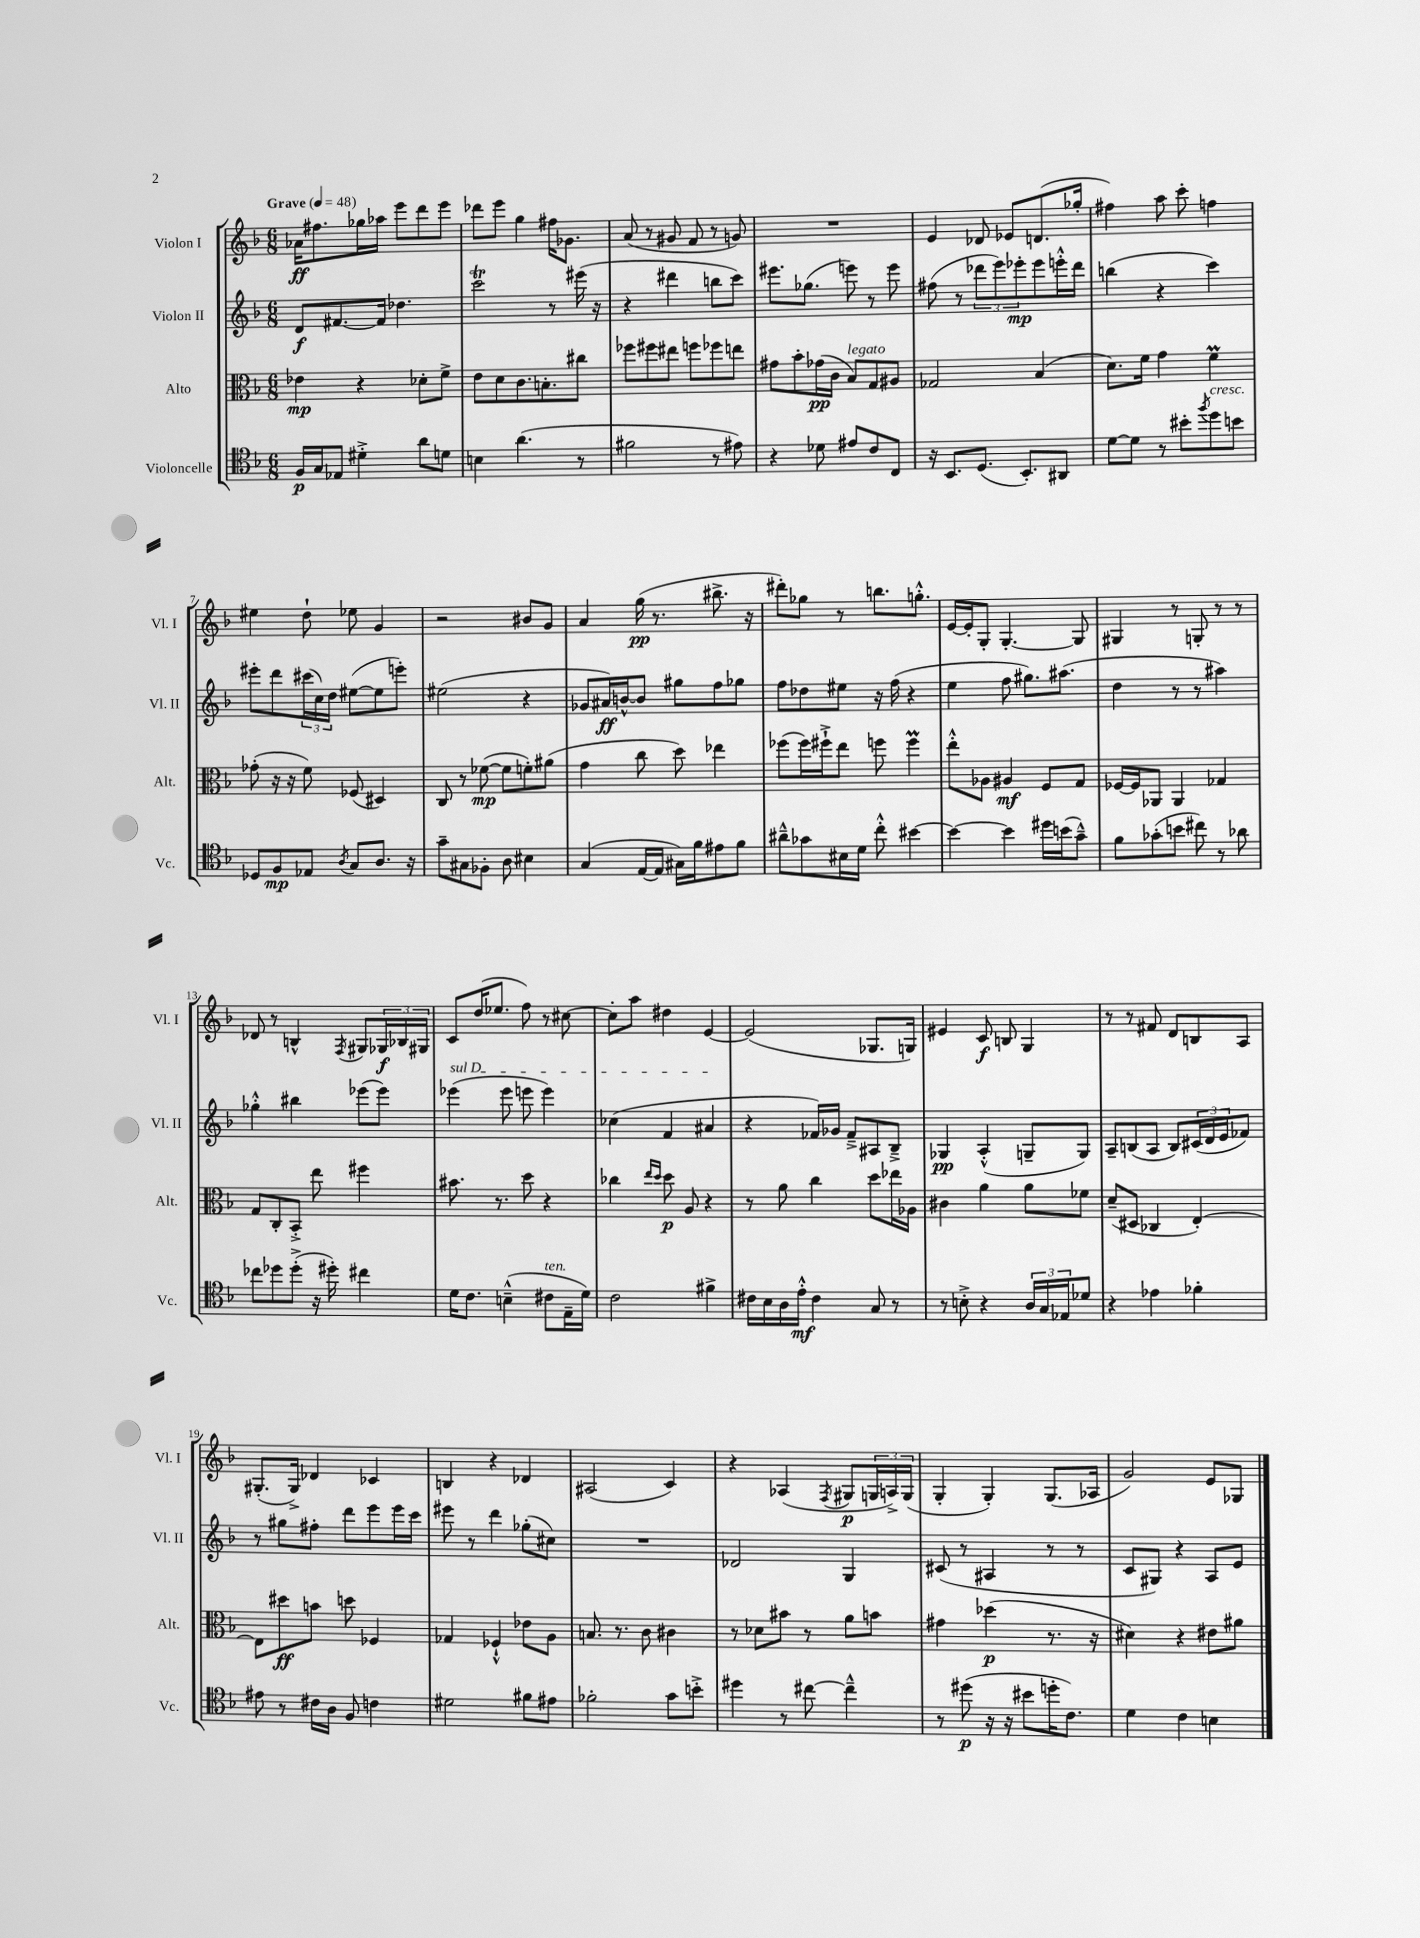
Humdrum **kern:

**kern	**dynam	**kern	**dynam	**kern	**dynam	**kern	**dynam
*part4	*part4	*part3	*part3	*part2	*part2	*part1	*part1
*staff4	*staff4	*staff3	*staff3	*staff2	*staff2	*staff1	*staff1
*I"Violoncelle	*	*I"Alto	*	*I"Violon II	*	*I"Violon I	*
*I'Vc.	*	*I'Alt.	*	*I'Vl. II	*	*I'Vl. I	*
*clefC4	*	*clefC3	*	*clefG2	*	*clefG2	*
*k[b-]	*	*k[b-]	*	*k[b-]	*	*k[b-]	*
*M6/8	*	*M6/8	*	*M6/8	*	*M6/8	*
*MM48	*	*MM48	*	*MM48	*	*MM48	*
=1	=1	=1	=1	=1	=1	=1	=1
!	!	!	!	!	!	!LO:TX:a:B:t=Grave	!
16F/LL	p	4e-X\	mp	8d/L	f	16a-X\KL	ff
16G/J	.	.	.	.	.	8.ff#X\	.
8E-X/J	.	.	.	[8.f#X/	.	.	.
4d#X'^\	.	4r	.	.	.	16gg-X\L	.
.	.	.	.	16f#/Jk]	.	16aa-X\JJ	.
.	.	.	.	4.dd-X\	.	8eee\L	.
8a\L	.	8d-X'\L	.	.	.	8ddd\	.
8dn\J	.	8f^\J	.	.	.	8eee\J	.
=2	=2	=2	=2	=2	=2	=2	=2
4Bn\	.	8e\L	.	2cccT\	.	8ddd-X\L	.
.	.	8d\	.	.	.	8eee\J	.
(4.a\	.	8.c\	.	.	.	4gg\	.
.	.	8.Bn'\	.	.	.	.	.
.	.	.	.	8r	.	16ff#X\KL	.
.	.	.	.	.	.	8.g-X\J	.
8r	.	8cc#X\J	.	(16eee#X\	.	.	.
.	.	.	.	16r	.	.	.
=3	=3	=3	=3	=3	=3	=3	=3
2f#X\	.	8ff-X\L	.	4r	.	(8a/	.
.	.	8ff#X\	.	.	.	8r	.
.	.	8ee#X\J	.	4ddd#X\	.	8g#X/	.
.	.	8ffn\L	.	.	.	8f/	.
8r	.	8ff-X\	.	8bbn\L	.	8r	.
8e#X\)	.	8een\J	.	8ccc\J)	.	8gn/)	.
=4	=4	=4	=4	=4	=4	=4	=4
4r	.	8g#X\L	.	8.eee#X\L	.	2.r	.
.	.	8b-'\	.	.	.	.	.
.	.	.	.	(8.gg-X\J	.	.	.
8d-X\	.	(16g-X\L	pp	.	.	.	.
.	.	16c\JJ	.	.	.	.	.
!	!	!LO:TX:a:i:t=legato	!	!	!	!	!
8e#X/L	.	8B-/L)	.	8eeen\)	.	.	.
8c/	.	8G/	.	8r	.	.	.
8C/J	.	8A#X/J	.	8eee\	.	.	.
=5	=5	=5	=5	=5	=5	=5	=5
16r	.	2G-X/	.	(8ff#X\	.	4e/	.
8.BB-/L	.	.	.	.	.	.	.
.	.	.	.	8r	.	.	.
(8.D/J	.	.	.	12ddd-X\L	.	8d-X/	.
.	.	.	.	12eee\)	.	.	.
.	.	.	.	.	.	8e-X/L	.
.	.	.	.	12eee-X'\	mp	.	.
8.BB-'/L)	.	.	.	.	.	.	.
.	.	(4B-/	.	8eee-\	.	(8.dn/	.
8AA#X/J	.	.	.	16eeen'^^\L	.	.	.
.	.	.	.	16ddd-\JJ	.	16gg-X'/Jk	.
=6	=6	=6	=6	=6	=6	=6	=6
[8d\L	.	8.d\L)	.	(4bbn\	.	4ff#X\)	.
8d\J]	.	.	.	.	.	.	.
.	.	16f\Jk	.	.	.	.	.
8r	.	4g\	.	4r	.	8aa\	.
8b#X'\L	.	.	.	.	.	8ccc'\	.
8qff/	.	.	.	.	.	.	.
!LO:TX:a:i:t=cresc.	!	!	!	!	!	!	!
8dd\	.	4fM\	.	4ccc\)	.	4ffn\	.
8bn\J	.	.	.	.	.	.	.
!!LO:LB:g=z
=7	=7	=7	=7	=7	=7	=7	=7
8D-X/L	.	(8g-X'\	.	8eee#X'\L	.	4ee#X\	.
8F/	mp	16r	.	8ddd\	.	.	.
.	.	16r	.	.	.	.	.
8E-X/J	.	8f\)	.	(24ccc#X\L	.	8dd`\	.
.	.	.	.	24cc\)	.	.	.
.	.	.	.	24dd\JJ	.	.	.
8qA/	.	.	.	.	.	.	.
8G/L	.	(8F-X/	.	([8ee#X\L	.	8ee-X\	.
8.A/J	.	4D#X/)	.	8ee#\]	.	4g/	.
.	.	.	.	8eeen'\J)	.	.	.
16r	.	.	.	.	.	.	.
=8	=8	=8	=8	=8	=8	=8	=8
8g~\L	.	8C/	.	(2ee#X\	.	2r	.
8G#X\	.	8r	.	.	.	.	.
8F-X'\J	.	([8f-X\	mp	.	.	.	.
8A\	.	8f-\L]	.	.	.	.	.
4B#X\	.	8fn'\)	.	4r	.	8b#X/L	.
.	.	(8a#X\J	.	.	.	8g/J	.
=9	=9	=9	=9	=9	=9	=9	=9
(4G/	.	4g\	.	8g-X/L	.	4a/	.
.	.	.	.	16a#X/L)	ff	.	.
.	.	.	.	[16bn^^/J	.	.	.
[16E/LL	.	8cc\	.	8b/J]	.	(16gg\	pp
16E/JJ]	.	.	.	.	.	8.r	.
16G#X\LL)	.	8dd\)	.	8gg#X\L	.	.	.
16f\J	.	.	.	.	.	.	.
8e#X\	.	4ee-X\	.	8ff\	.	8.bb#X^\	.
8f\J	.	.	.	8gg-X\J	.	.	.
.	.	.	.	.	.	16r	.
=10	=10	=10	=10	=10	=10	=10	=10
8a#X~^^\L	.	(8ff-X\L	.	8ff\L	.	8ddd#X'\L)	.
8g-X\	.	16ff-\L)	.	8dd-X\	.	8gg-X\J	.
.	.	16ff#X`^\J	.	.	.	.	.
16B#X\L	.	8ee\J	.	8ee#X\J	.	8r	.
16d\JJ	.	.	.	.	.	.	.
8cc'^^\	.	8ffn\	.	16r	.	8.bbn\L	.
.	.	.	.	(16ff\	.	.	.
[4b#X\	.	4ffM\	.	4r	.	.	.
.	.	.	.	.	.	8.ggn'^^\J	.
=11	=11	=11	=11	=11	=11	=11	=11
4b#\_	.	8ee'^^\L	.	4ee\	.	[16e/LL	.
.	.	.	.	.	.	16e'/J]	.
.	.	8A-X\J	.	.	.	8G'/J	.
4b#\]	.	4A#X/	mf	8ff\	.	[4.G'/	.
.	.	.	.	8.gg#X\L)	.	.	.
16dd#X\LL	.	8F/L	.	.	.	.	.
(16bn\J	.	.	.	(8.aa#X\J	.	.	.
8g~^^\J)	.	8G/J	.	.	.	8G/]	.
=12	=12	=12	=12	=12	=12	=12	=12
8f\L	.	[16F-X/LL	.	4dd\	.	4G#X/	.
.	.	16F-/J]	.	.	.	.	.
(8g-X'\	.	8AA-X/J	.	.	.	.	.
8bn\J	.	4AA-/	.	8r	.	8r	.
8cc#X\)	.	.	.	8r	.	8Gn'/	.
8r	.	4G-X/	.	4aa#X\)	.	8r	.
8a-X\	.	.	.	.	.	8r	.
!!LO:LB:g=z
=13	=13	=13	=13	=13	=13	=13	=13
8cc-X\L	.	8G/L	.	4gg-X'^^\	.	8d-X/	.
8dd-X\	.	8C'/	.	.	.	8r	.
(8dd-'^\J	.	8BB-'^/J	.	4bb#X\	.	4Bn^^/	.
16r	.	8ee\	.	.	.	.	.
16dd#X'\)	.	.	.	.	.	.	.
.	.	.	.	.	.	8qF/	.
4cc#X\	.	4ff#X\	.	(8eee-X\L	.	8G#X/L	.
.	.	.	.	8eee-\J)	.	24G-X/L	f
.	.	.	.	.	.	24B-X/	.
.	.	.	.	.	.	24G#X/JJ	.
=14	=14	=14	=14	=14	=14	=14	=14
!	!	!	!	!LO:TX:a:i:t=sul D	!	!	!
16d\KL	.	8.b#X\	.	(4eee-X\	.	8c/L	.
8.c\J	.	.	.	.	.	.	.
.	.	.	.	.	.	(16dd/K	.
.	.	8.r	.	.	.	8.ee-X/J	.
(4Bn~^^\	.	.	.	8eee-\	.	.	.
.	.	8dd\	.	8eeen\	.	8ff\)	.
!LO:TX:a:i:t=ten.	!	!	!	!	!	!	!
8c#X\L	.	4r	.	4eee\)	.	8r	.
16E~\L	.	.	.	.	.	[8cc#X\	.
16d\JJ)	.	.	.	.	.	.	.
=15	=15	=15	=15	=15	=15	=15	=15
2c\	.	4cc-X\	.	(4cc-X\	.	8cc#'\L]	.
.	.	.	.	.	.	8aa\J	.
.	.	16qqee/LL	.	.	.	.	.
.	.	16qqdd/JJ	.	.	.	.	.
.	.	8dd\	p	4f/	.	4dd#X\	.
.	.	8A/	.	.	.	.	.
4f#X^\	.	4r	.	4a#X/	.	[4e/	.
=16	=16	=16	=16	=16	=16	=16	=16
16c#X\LL	.	8r	.	4r	.	(2e/]	.
16B-\	.	.	.	.	.	.	.
16A\	.	8a\	.	.	.	.	.
16e'^^\JJ	mf	.	.	.	.	.	.
4c#\	.	4cc\	.	16f-X/LL)	.	.	.
.	.	.	.	16g-X/JJ	.	.	.
.	.	.	.	8f-~^/L	.	.	.
8G/	.	8dd\L	.	8A#X/	.	8.G-X/L	.
8r	.	16ee-X\L	.	8B-~^/J	.	.	.
.	.	16A-X\JJ	.	.	.	16Gn/Jk)	.
=17	=17	=17	=17	=17	=17	=17	=17
8r	.	4c#X\	.	4G-X/	pp	4e#X/	.
8Bn'^\	.	.	.	.	.	.	.
4r	.	4a\	.	(4A'^^/	.	8c/	f
.	.	.	.	.	.	8Bn/	.
24A/LL	.	8a\L	.	8Gn~/L	.	4G/	.
24G/	.	.	.	.	.	.	.
24E-X/J	.	.	.	.	.	.	.
8d-X/J	.	8f-X\J	.	8G/J)	.	.	.
=18	=18	=18	=18	=18	=18	=18	=18
4r	.	(8d~/L	.	8A~/L	.	8r	.
.	.	8D#X/J	.	(8Bn/	.	8r	.
4e-X\	.	4C-X/	.	8A/J	.	8f#X/	.
.	.	.	.	8B/L)	.	8d/L	.
4f-X'\	.	[4E'/)	.	(24c#X/L	.	8Bn/	.
.	.	.	.	24d/	.	.	.
.	.	.	.	24e/J	.	.	.
.	.	.	.	8f-X/J)	.	8A/J	.
!!LO:LB:g=z
=19	=19	=19	=19	=19	=19	=19	=19
8e#X\	.	8E\L]	.	8r	.	(8.G#X'/L	.
8r	.	8dd#X\	ff	8gg#X\L	.	.	.
.	.	.	.	.	.	16G#^/Jk)	.
16c#X\LL	.	8bn\J	.	8ff#X'\J	.	4d-X/	.
16A\JJ	.	.	.	.	.	.	.
8F/	.	8ddn\	.	8ddd\L	.	.	.
4cn\	.	4F-X/	.	8eee\	.	4c-X/	.
.	.	.	.	16eee\L	.	.	.
.	.	.	.	16ccc\JJ	.	.	.
=20	=20	=20	=20	=20	=20	=20	=20
2d#X\	.	4G-X/	.	8eee#X\	.	4Bn/	.
.	.	.	.	8r	.	.	.
.	.	4F-X`^^/	.	4ddd\	.	4r	.
8f#X\L	.	8e-X\L	.	(8gg-X'\L	.	4d-X/	.
8e#X\J	.	8A\J	.	8cc#X\J)	.	.	.
=21	=21	=21	=21	=21	=21	=21	=21
2f-X'\	.	8.Bn/	.	2.r	.	(2A#X/	.
.	.	8.r	.	.	.	.	.
.	.	8c\	.	.	.	.	.
8g\L	.	4c#X\	.	.	.	4c/)	.
8bn'^\J	.	.	.	.	.	.	.
=22	=22	=22	=22	=22	=22	=22	=22
4dd#X\	.	8r	.	2d-X/	.	4r	.
.	.	8d-X\L	.	.	.	.	.
8r	.	8b#X\J	.	.	.	(4A-X/	.
[8cc#X\	.	8r	.	.	.	.	.
.	.	.	.	.	.	8qF/	.
4cc#~^^\]	.	8a\L	.	4G/	.	8G#X/L	p
.	.	8bn\J	.	.	.	24Gn/L	.
.	.	.	.	.	.	24An^/)	.
.	.	.	.	.	.	(24G/JJ	.
=23	=23	=23	=23	=23	=23	=23	=23
8r	.	4g#X\	.	(8c#X/	.	4G'/	.
(8dd#X\	p	.	.	8r	.	.	.
16r	.	(4dd-X\	p	4A#X/	.	4G'/)	.
16r	.	.	.	.	.	.	.
8b#X\L	.	.	.	.	.	.	.
16ddn'\K	.	8.r	.	8r	.	(8.G/L	.
8.c\J)	.	.	.	.	.	.	.
.	.	.	.	8r	.	.	.
.	.	16r	.	.	.	16A-X/Jk	.
=24	=24	=24	=24	=24	=24	=24	=24
4d\	.	4d#X\)	.	8c/L	.	2g/)	.
.	.	.	.	8G#X/J)	.	.	.
4c\	.	4r	.	4r	.	.	.
4Bn\	.	8e#X\L	.	8A/L	.	8e/L	.
.	.	8a#X\J	.	8e/J	.	8G-X/J	.
==	==	==	==	==	==	==	==
*-	*-	*-	*-	*-	*-	*-	*-
